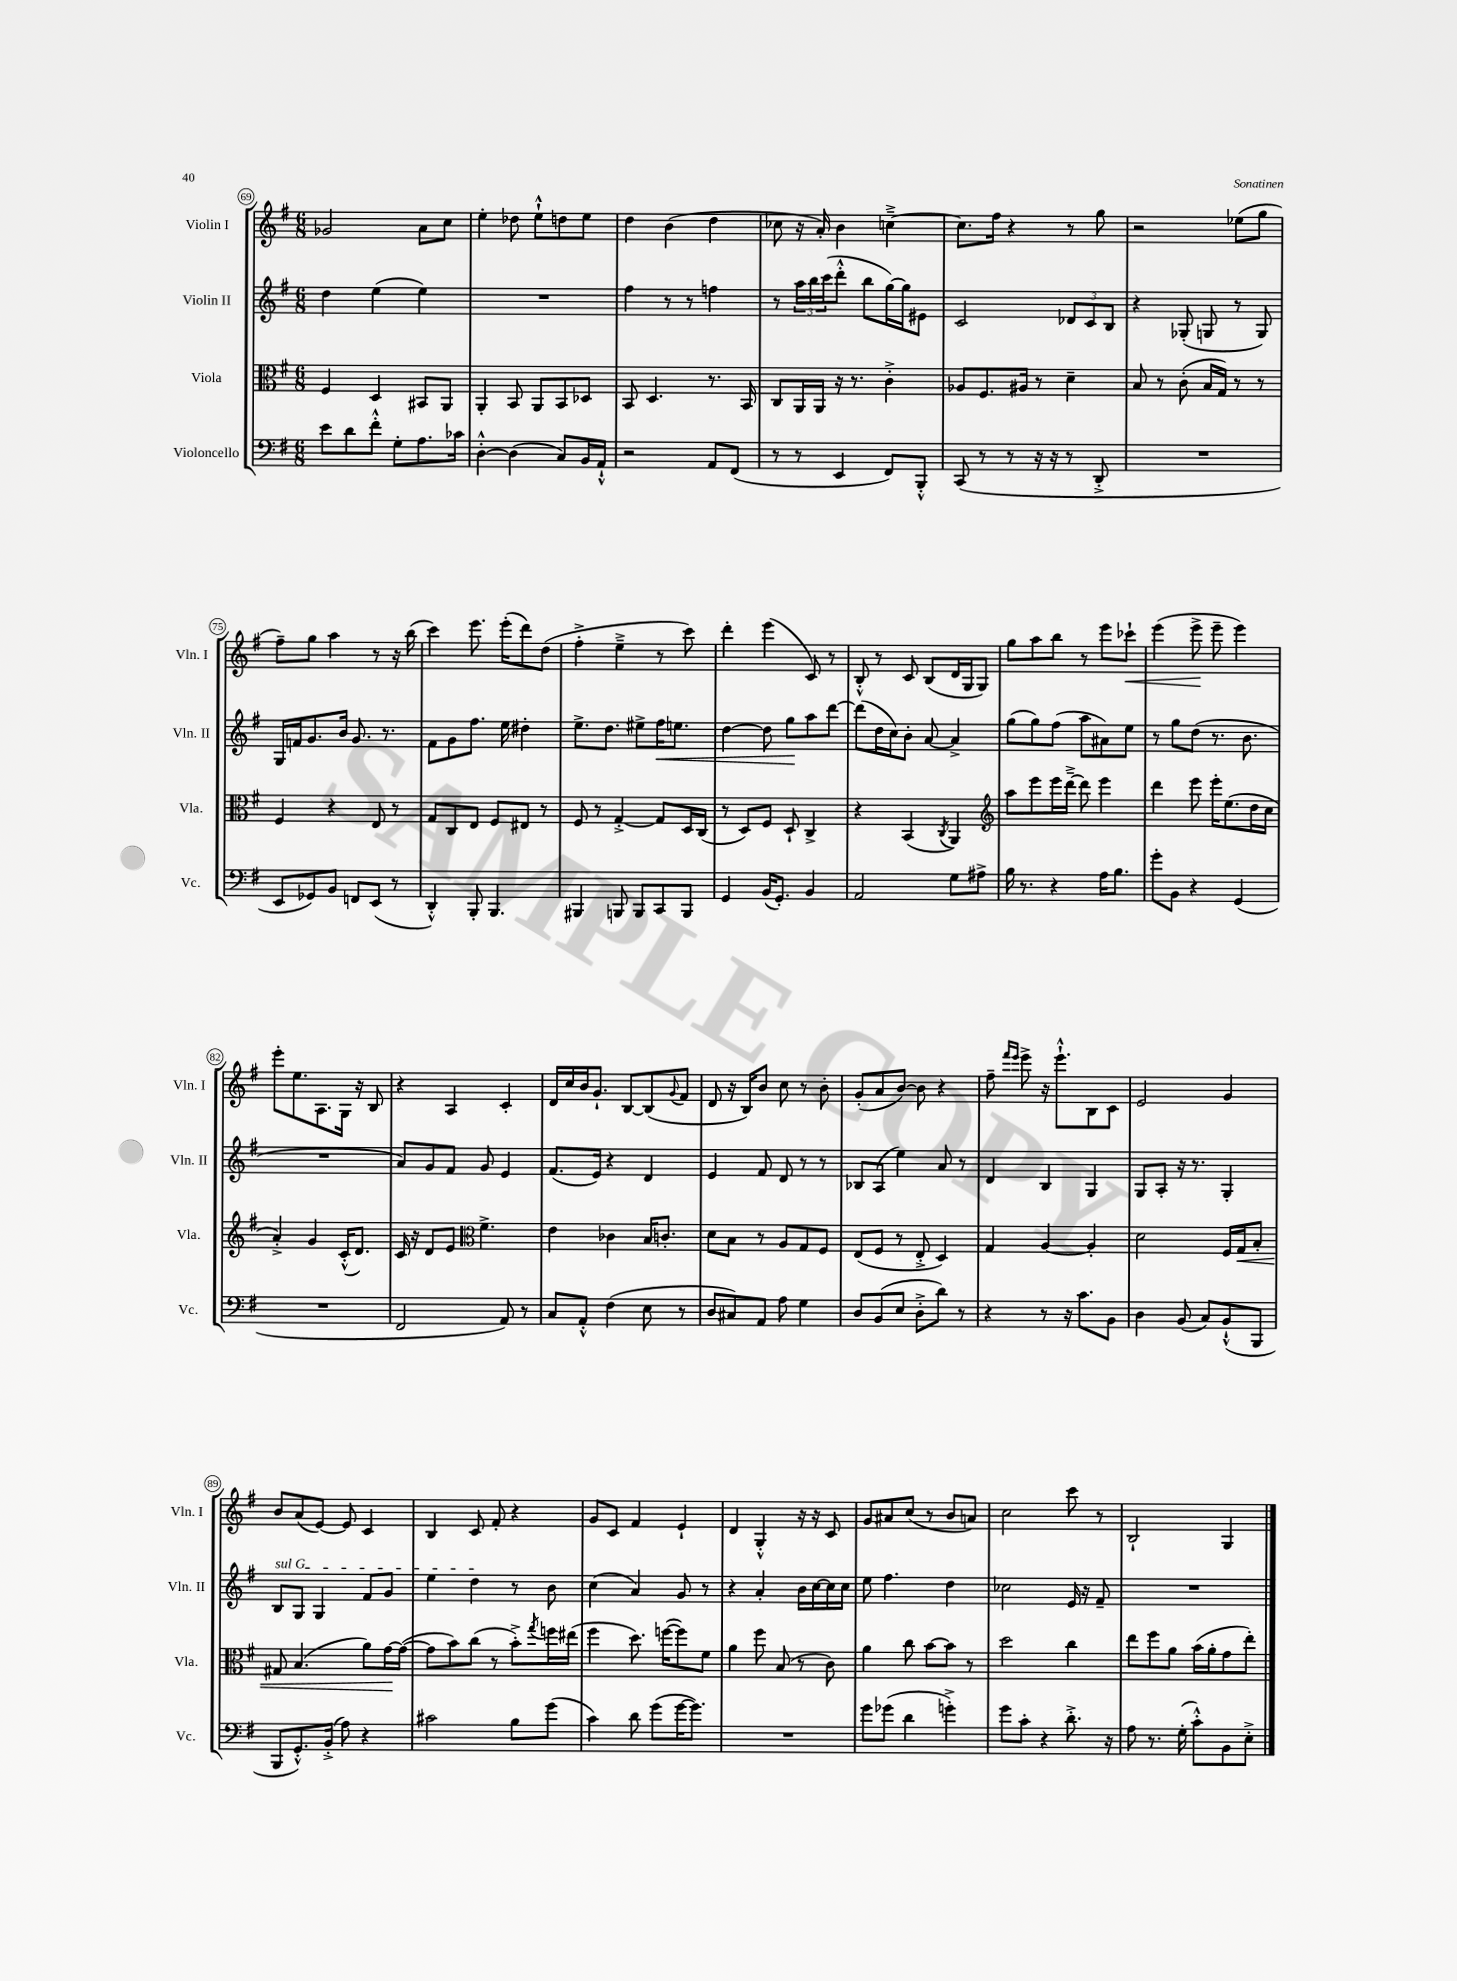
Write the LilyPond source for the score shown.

<<
\new StaffGroup <<
\new Staff = "s0" \with { instrumentName = "Violin I" shortInstrumentName = "Vln. I" } {
    \clef treble \key g \major \numericTimeSignature \time 6/8
    ges'2 a'8 c''8 |
    e''4-. des''8 e''8-!-^ d''8 e''8 |
    d''4 b'4( d''4 |
    ces''8 r16 a'16-.) b'4 c''4~---> |
    c''8. fis''16 r4 r8 g''8 |
    r2 ees''8( g''8 |
    fis''8--) g''8 a''4 r8 r16 b''16( |
    c'''4) e'''8. e'''16-.( d'''8) d''8( |
    fis''4-.-> e''4---> r8 c'''8) |
    d'''4-. e'''4( c'8) r8 |
    b8-.-^ r8 c'8 b8( d'16 g16 g8) |
    g''8 a''8 b''8 r8 e'''8 ces'''8-!\< |
    e'''4( e'''8->\! e'''8-- e'''4) |
    e'''8-. e''8. a8. g16 r16 b8 |
    r4 a4 c'4-. |
    d'16 c''16 b'16 g'8.-! b8~ b8( \appoggiatura { g'8 } fis'8 |
    d'8 r16 b16) b'8 c''8 r8 b'8-. |
    g'8-.( a'8 b'8~) b'8 r4 |
    fis''8-- \grace { fis'''16 e'''16 } e'''8-> r16 e'''8.-!-^ b8 c'8 |
    e'2 g'4 |
    b'8 a'8( e'8~) e'8 c'4 |
    b4 c'8 fis'8-. r4 |
    g'8 c'8 fis'4 e'4-! |
    d'4 g4-.-^ r16 r16 c'8 |
    g'8 ais'8 c''8( r8 b'8 a'8) |
    c''2 c'''8 r8 |
    b2-! g4 \bar "|." |
}
\new Staff = "s1" \with { instrumentName = "Violin II" shortInstrumentName = "Vln. II" } {
    \clef treble \key g \major \numericTimeSignature \time 6/8
    d''4 e''4( e''4) |
    R2. |
    fis''4 r8 r8 f''4 |
    r8 \tuplet 3/2 { a''16 b''16 c'''16( } d'''8-.-^ b''8 g''16~) g''16 eis'8 |
    c'2 \tuplet 3/2 { des'8 c'8 b8 } |
    r4 ges8-.( g8 r8 g8) |
    g16 f'16 g'8. b'16 g'8. r8. |
    fis'8 g'8 fis''8. e''16 dis''4-. |
    e''8.-> d''8. eis''8-> fis''16\< e''8. |
    d''4~ d''8 g''8\! a''8 d'''8~ |
    d'''8( d''16 c''16) b'8-. a'8~ a'4-> |
    g''8( g''8) fis''8( a''8 ais'8) e''8 |
    r8 g''8 d''8( r8. b'8. |
    R2. |
    a'8) g'8 fis'8 g'8 e'4 |
    fis'8.( e'16) r4 d'4 |
    e'4 fis'8 d'8 r8 r8 |
    bes8 a8( e''4) a'8 r8 |
    d'4 b4 g4 |
    g8 a8-. r16 r8. g4-. |
    \once \override TextSpanner.bound-details.left.text = \markup { \italic "sul G" } b8\startTextSpan g8 g4 fis'8 g'8 |
    e''4 d''4\stopTextSpan r8 b'8 |
    c''4( a'4) g'8 r8 |
    r4 a'4-. b'16 c''16~ c''16 c''16 |
    e''8 fis''4. d''4 |
    ces''2 e'16 r16 fis'8-- |
    R2. \bar "|." |
}
\new Staff = "s2" \with { instrumentName = "Viola" shortInstrumentName = "Vla." } {
    \clef alto \key g \major \numericTimeSignature \time 6/8
    fis4 d4 bis,8 a,8 |
    a,4-. b,8 a,8 b,8 des8 |
    b,8 d4. r8. b,16 |
    c8 a,16 a,16 r16 r8. c'4-.-> |
    aes8 fis8. ais16 r8 d'4-- |
    b8 r8 c'8-.( b16 g16) r8 r8 |
    fis4 r4 e8 r8 |
    g8 c8 e8 fis8 eis8 r8 |
    fis8 r8 g4~-.-> g8 d16 c16( |
    r8 d8) fis8 d8-! c4-> |
    r4 b,4( \acciaccatura { c8 } a,4) |
    \clef treble a''8 e'''8 e'''16 d'''16~---> d'''8 e'''4 |
    d'''4 e'''8 e'''16-. e''8.( d''16 c''16 |
    a'4-.->) g'4 c'16-.-^( d'8.) |
    c'16 r16 d'8 e'8 \clef alto fis'4.-> |
    e'4 ces'4 b16 c'8.-. |
    d'8 b8 r8 a8 g8 fis8 |
    e8( fis8 r8 e8-.-> d4) |
    g4 a4~ a4-. |
    d'2 fis16 g16\< b8-. |
    gis8 b4.( a'8) g'16~\! g'16~( |
    g'8 b'8) c''8( r8 b'8-.->) \acciaccatura { g''8 } f''16 eis''16( |
    fis''4 d''8.) f''16~( f''8) fis'8 |
    a'4 fis''8 b8( r8 c'8) |
    a'4 c''8 b'8~ b'8 r8 |
    d''2 c''4 |
    e''8 fis''8 a'8 b'16( a'16-. g'8 e''8-.) \bar "|." |
}
\new Staff = "s3" \with { instrumentName = "Violoncello" shortInstrumentName = "Vc." } {
    \clef bass \key g \major \numericTimeSignature \time 6/8
    e'8 d'8 fis'8-.-^ g8-. a8. ces'16 |
    d4~-.-^ d4( c8) b,16 a,16-!-^ |
    r2 a,8 fis,8( |
    r8 r8 e,4 fis,8) b,,8-.-^ |
    c,8( r8 r8 r16 r16 r8 d,8-.-> |
    R2. |
    e,8 ges,8) b,8 f,8 e,8( r8 |
    d,4-.-^) b,,8-. b,,4. |
    bis,,4 b,,8 b,,8 c,8 b,,8 |
    g,4 b,16( g,8.-.) b,4 |
    a,2 g8 ais8-> |
    b16 r8. r4 a16 b8. |
    g'8-. b,8 r4 g,4( |
    R2. |
    fis,2 a,8) r8 |
    c8 a,8-.-^ fis4( e8 r8 |
    d8 cis8) a,8 a8 g4 |
    d8 b,8( e8 d8-.-> d'8) r8 |
    r4 r8 r16 c'8. b,8 |
    d4 b,8( c8) b,8-!-^( b,,8 |
    b,,8 g,8.-.-^) b,16-.->( a8) r4 |
    cis'2 b8 g'8( |
    c'4) d'8 g'8( g'16~ g'8.) |
    R2. |
    g'8 ges'8( d'4 g'4-.->) |
    g'8 c'8-. r4 d'8.-.-> r16 |
    a8 r8. g16-.( c'8-.-^) b,8 e8-.-> \bar "|." |
}
>>
>>
\layout { \context { \Score currentBarNumber = #69 \override BarNumber.stencil = #(make-stencil-circler 0.1 0.3 ly:text-interface::print) } }
